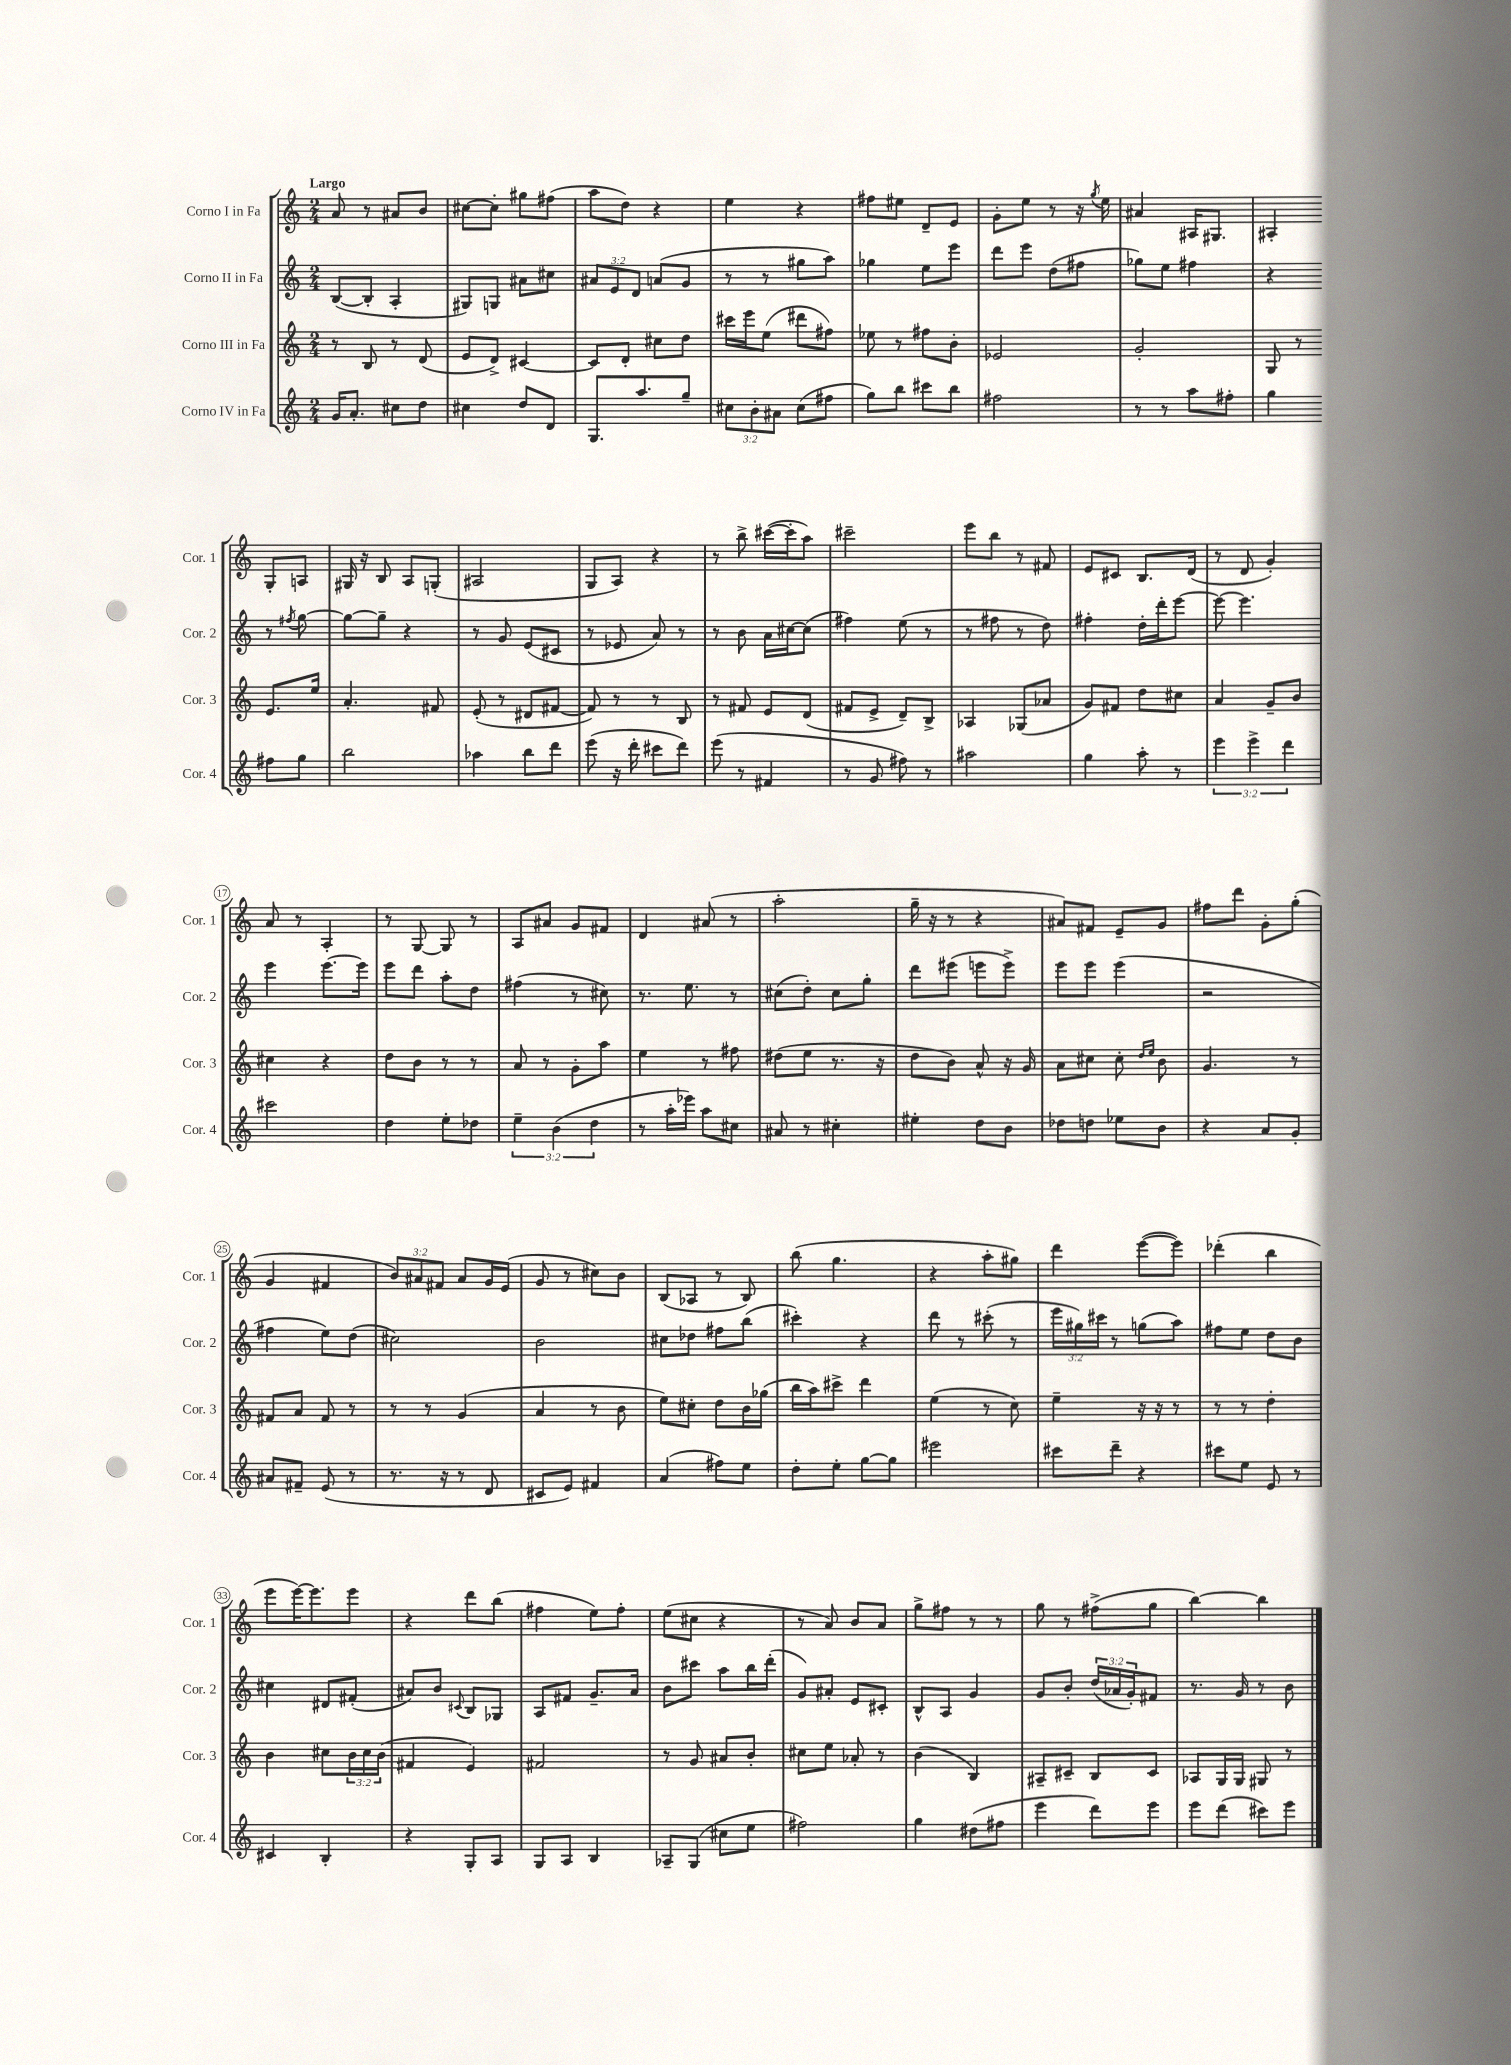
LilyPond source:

<<
\new StaffGroup <<
\new Staff = "s0" \with { instrumentName = "Corno I in Fa" shortInstrumentName = "Cor. 1" } {
    \clef treble \key c \major \numericTimeSignature \time 2/4 \override Staff.TupletNumber.text = #tuplet-number::calc-fraction-text \tempo "Largo"
    a'8 r8 ais'8 b'8 |
    cis''8~ cis''8-. gis''8 fis''8( |
    a''8 d''8) r4 |
    e''4 r4 |
    fis''8 eis''8 d'8-- e'8 |
    g'8-. e''8 r8 r16 \acciaccatura { g''8 } e''16 |
    ais'4 ais16 gis8. |
    ais4-. g8-. a8 |
    gis16 r16 b8 a8 g8-.( |
    ais2 |
    g8 a8) r4 |
    r8 b''8-> cis'''16~( cis'''16-. a''8) |
    cis'''2-- |
    e'''8 b''8 r8 fis'8 |
    e'8 cis'8 b8. d'16( |
    r8 d'8 g'4-.) |
    a'8 r8 a4-. |
    r8 g8~ g8 r8 |
    a8 ais'8 g'8 fis'8 |
    d'4 ais'8( r8 |
    a''2-. |
    g''16-- r16 r8 r4 |
    ais'8) fis'8 e'8-- g'8 |
    fis''8 d'''8 g'8-. g''8-.( |
    g'4 fis'4 |
    \tuplet 3/2 { b'8) ais'8 fis'8 } ais'8 g'16 e'16( |
    g'8 r8 cis''8) b'8 |
    b8( aes8 r8 b8) |
    b''8( g''4. |
    r4 a''8-. gis''8) |
    d'''4 e'''8~( e'''8) |
    des'''4-.( b''4 |
    e'''8 e'''16~) e'''8. e'''8 |
    r4 d'''8 b''8( |
    fis''4 e''8) fis''8-. |
    e''8( cis''8 r4 |
    r8 a'8) b'8 a'8 |
    g''8-> fis''8 r8 r8 |
    g''8 r8 fis''8->( g''8 |
    b''4~) b''4 \bar "|." |
}
\new Staff = "s1" \with { instrumentName = "Corno II in Fa" shortInstrumentName = "Cor. 2" } {
    \clef treble \key c \major \numericTimeSignature \time 2/4 \override Staff.TupletNumber.text = #tuplet-number::calc-fraction-text
    b8~( b8-. a4-. |
    gis8) g8 ais'8 cis''8 |
    \tuplet 3/2 { ais'8 e'8 d'8 } a'8( g'8 |
    r8 r8 gis''8 a''8) |
    ges''4 e''8 e'''8 |
    d'''8 e'''8 d''8( fis''8 |
    ges''8) e''8 fis''4 |
    r4 r8 \acciaccatura { fis''8 } g''8~ |
    g''8~ g''8-- r4 |
    r8 g'8 e'8( cis'8 |
    r8 ees'8 a'8) r8 |
    r8 b'8 a'16 cis''16~ cis''8( |
    fis''4) e''8( r8 |
    r8 fis''8 r8 d''8) |
    fis''4-. d''16-. d'''16-. e'''8~ |
    e'''8~ e'''4. |
    e'''4 e'''8.~ e'''16 |
    e'''8 d'''8 a''8-. d''8 |
    fis''4( r8 cis''8) |
    r8. e''8. r8 |
    cis''8( d''8-.) cis''8 g''8-. |
    d'''8 eis'''8( e'''8 e'''8->) |
    e'''8 e'''8 e'''4( |
    r2 |
    fis''4 e''8) d''8( |
    cis''2) |
    b'2 |
    cis''8 des''8 fis''8 b''8( |
    cis'''4-.) r4 |
    d'''8 r8 cis'''8-.( r8 |
    \tuplet 3/2 { e'''16 gis''16) cis'''16 } r8 g''8( a''8) |
    fis''8 e''8 d''8 b'8 |
    cis''4 dis'8 fis'8-.( |
    ais'8) b'8 \appoggiatura { cis'8 } b8 ges8 |
    a8 fis'8 g'8.-- a'16 |
    b'8 cis'''8 a''8 b''16 d'''16-.( |
    g'8) ais'8-. e'8 cis'8-. |
    b8-^ a8 g'4 |
    g'8 b'8-. \tuplet 3/2 { d''16( aes'16 g'16-.) } fis'8 |
    r8. g'16 r8 b'8 \bar "|." |
}
\new Staff = "s2" \with { instrumentName = "Corno III in Fa" shortInstrumentName = "Cor. 3" } {
    \clef treble \key c \major \numericTimeSignature \time 2/4 \override Staff.TupletNumber.text = #tuplet-number::calc-fraction-text
    r8 b8 r8 d'8( |
    e'8 d'8->) cis'4~ |
    cis'8 d'8-. cis''8 d''8 |
    cis'''16 e'''16 e''8( dis'''8 fis''8) |
    ees''8 r8 fis''8 b'8-. |
    ees'2 |
    g'2-. |
    g8 r8 e'8. e''16 |
    a'4.-. fis'8 |
    e'8-.( r8 dis'8 fis'8~ |
    fis'8) r8 r8 b8 |
    r8 fis'8 e'8 d'8( |
    fis'8 e'8-> d'8--) b8-> |
    aes4 ges8( aes'8 |
    g'8) fis'8 d''8 cis''8 |
    a'4 g'8-- b'8 |
    cis''4 r4 |
    d''8 b'8 r8 r8 |
    a'8 r8 g'8-. a''8 |
    e''4 r8 fis''8 |
    dis''8( e''8 r8. r16 |
    d''8 b'8) a'8-^ r16 g'16 |
    a'8 cis''8 cis''8-. \grace { d''16 e''16 } b'8 |
    g'4. r8 |
    fis'8 a'8 fis'8 r8 |
    r8 r8 g'4( |
    a'4 r8 b'8 |
    e''8) cis''8-. d''8 b'16 ges''16( |
    b''16 a''16) cis'''8-> d'''4 |
    e''4( r8 c''8) |
    e''4-- r16 r16 r8 |
    r8 r8 d''4-. |
    b'4 cis''8 \tuplet 3/2 { b'16 cis''16 b'16( } |
    fis'4 e'4) |
    fis'2 |
    r8 g'8 ais'8 b'8-. |
    cis''8 e''8 aes'8-. r8 |
    b'4( b4) |
    ais8-- cis'8-- b8 cis'8 |
    aes8 g16 g16 gis8 r8 \bar "|." |
}
\new Staff = "s3" \with { instrumentName = "Corno IV in Fa" shortInstrumentName = "Cor. 4" } {
    \clef treble \key c \major \numericTimeSignature \time 2/4 \override Staff.TupletNumber.text = #tuplet-number::calc-fraction-text
    g'16 a'8.-. cis''8 d''8 |
    cis''4 d''8 d'8 |
    g8. a''8. g''8-- |
    \tuplet 3/2 { cis''8 b'8-. ais'8 } cis''8( fis''8 |
    g''8) b''8 cis'''8 b''8 |
    fis''2 |
    r8 r8 a''8 fis''8-. |
    g''4 fis''8 g''8 |
    b''2 |
    aes''4 b''8 d'''8 |
    e'''8( r16 d'''16-. cis'''8 d'''8) |
    e'''8( r8 fis'4 |
    r8 g'8 fis''8) r8 |
    ais''2 |
    g''4 a''8-. r8 |
    \tuplet 3/2 { e'''4 e'''4-> d'''4 } |
    cis'''2 |
    d''4 e''8-. des''8 |
    \tuplet 3/2 { e''4-- b'4( d''4 } |
    r8 a''16-. ees'''16) a''8 cis''8 |
    ais'8 r8 cis''4-. |
    eis''4-. d''8 b'8 |
    des''8 d''8 ees''8 b'8 |
    r4 a'8 g'8-. |
    ais'8 fis'8-- e'8( r8 |
    r8. r16 r8 d'8 |
    cis'8 e'8) fis'4 |
    a'4( fis''8) e''8 |
    d''8-. e''8-. g''8~ g''8 |
    eis'''2 |
    cis'''8 d'''8-- r4 |
    cis'''8 e''8 e'8 r8 |
    cis'4 b4-. |
    r4 g8-. a8 |
    g8 a8 b4 |
    aes8-- g8( cis''8 e''8 |
    fis''2) |
    g''4 dis''8( fis''8 |
    e'''4 d'''8) e'''8 |
    e'''8 d'''8( cis'''8) e'''8 \bar "|." |
}
>>
>>
\layout { \context { \Score \override BarNumber.stencil = #(make-stencil-circler 0.1 0.3 ly:text-interface::print) } }
